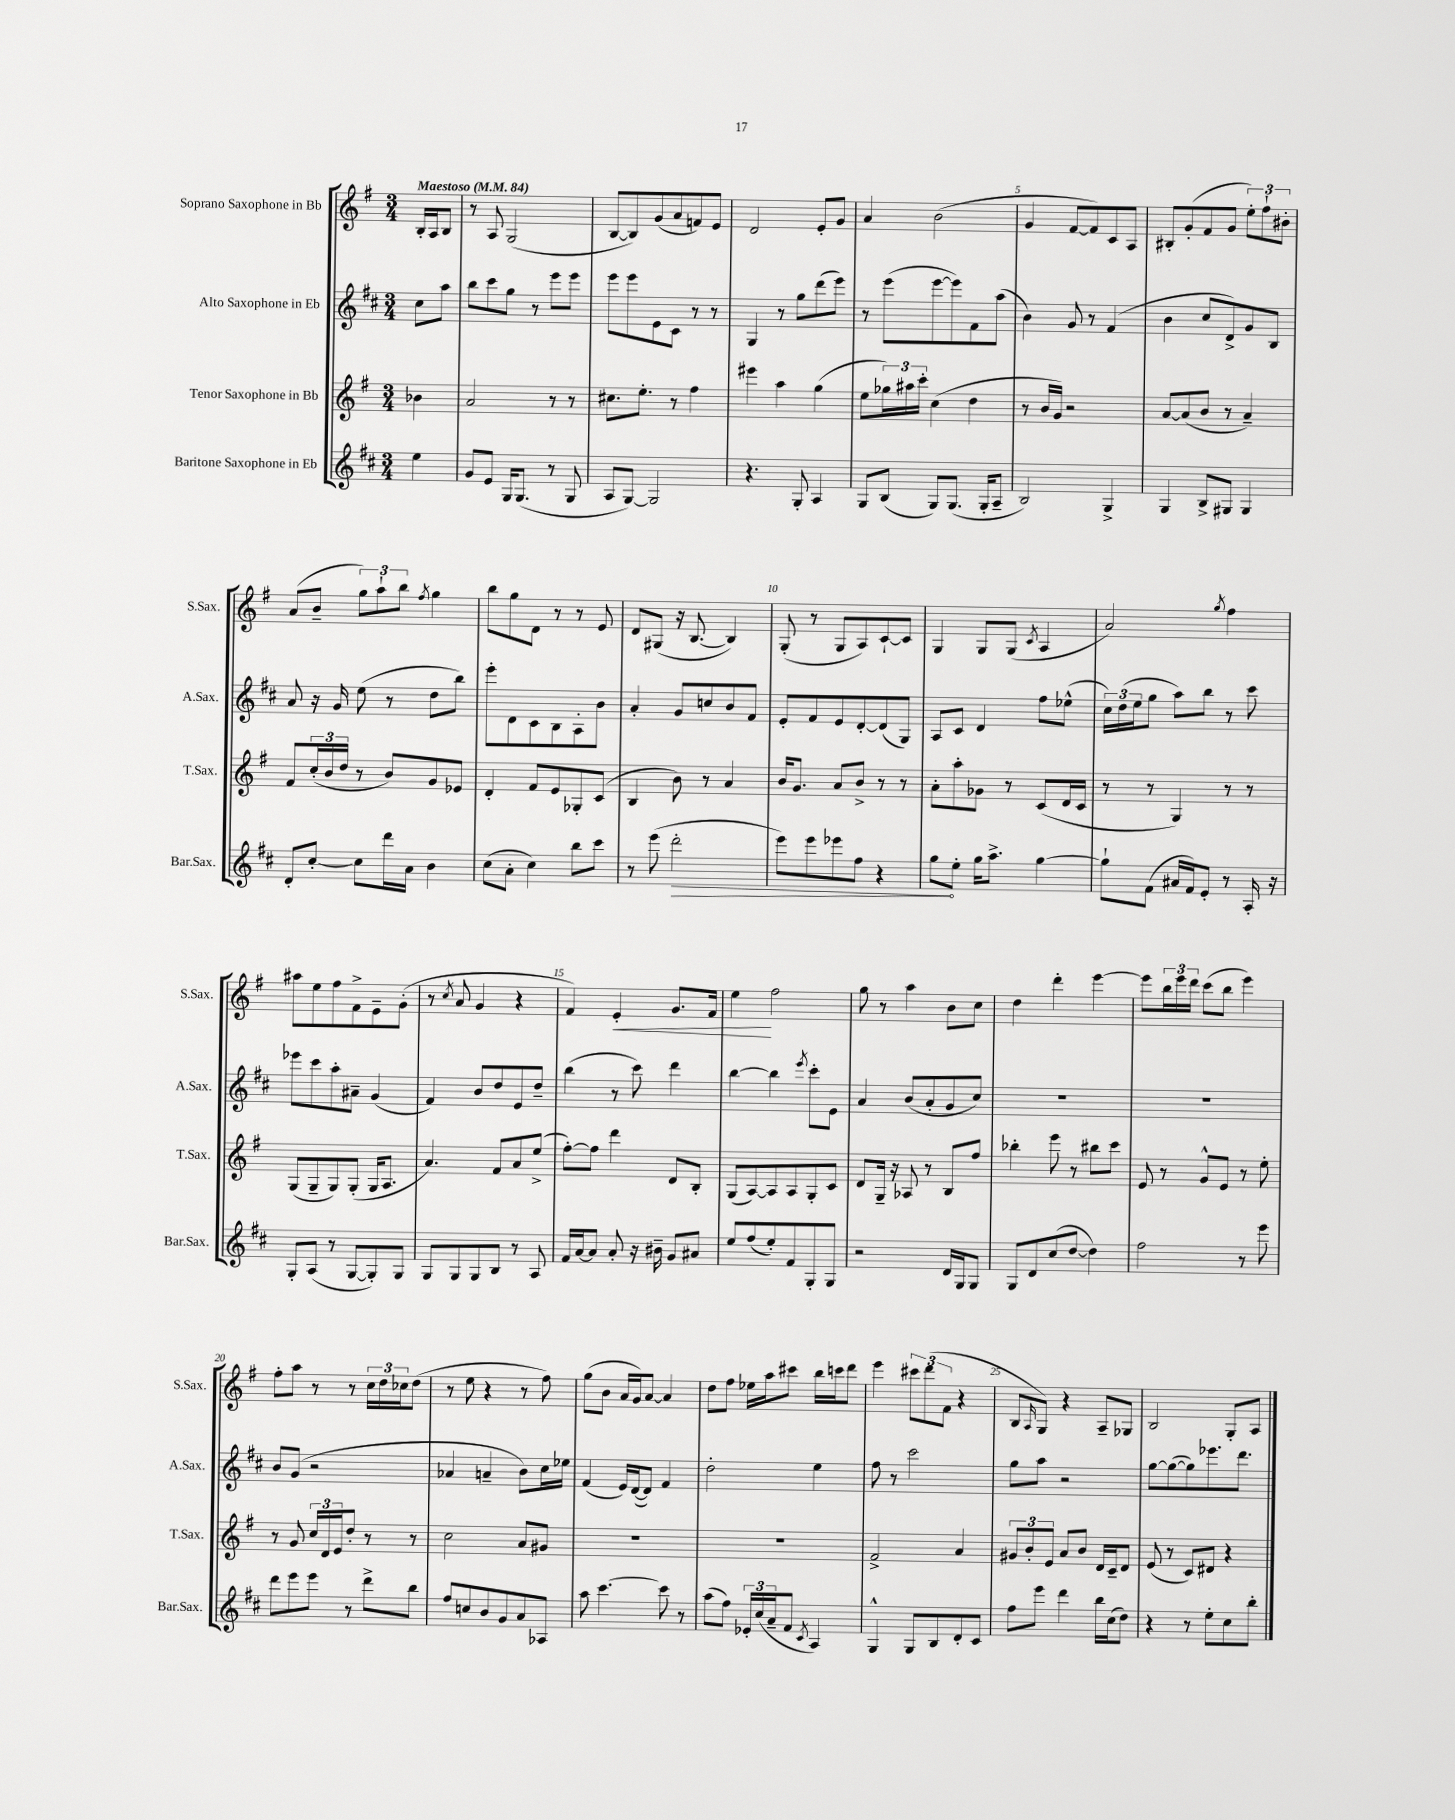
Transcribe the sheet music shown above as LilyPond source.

<<
\new StaffGroup <<
\new Staff = "s0" \with { instrumentName = "Soprano Saxophone in Bb" shortInstrumentName = "S.Sax." } {
    \clef treble \key g \major \numericTimeSignature \time 3/4 \partial 4 \tempo "Maestoso" 4 = 84
    b16-. a16 b8 |
    r8 a8 g2( |
    b8~ b8) g'8( a'8 f'8) e'8 |
    d'2 e'8-. g'8 |
    a'4 b'2( |
    g'4 fis'8~ fis'8) c'8 a8 |
    bis8-. g'8-.( fis'8 g'8 \tuplet 3/2 { e''8-.) fis''8-! bis'8-. } |
    a'8( b'8-- \tuplet 3/2 { g''8) a''8-! b''8 } \acciaccatura { fis''8 } g''4 |
    b''8 g''8 d'8 r8 r8 e'8 |
    d'8 gis8( r16 b8.~ b4) |
    g8-.( r8 g8 a8) c'8~-! c'8 |
    g4 g8 g8( \acciaccatura { c'8 } a4 |
    a'2) \acciaccatura { g''8 } fis''4 |
    ais''8 e''8 fis''8 fis'8-> e'8-- g'8-.( |
    r8 \acciaccatura { c''8 } a'8 g'4 r4 |
    fis'4) e'4-.\< g'8. fis'16 |
    e''4\! fis''2 |
    g''8 r8 a''4 b'8 c''8 |
    d''4 d'''4-. e'''4~ |
    e'''8 \tuplet 3/2 { b''16 e'''16 d'''16 } c'''8( b''8 e'''4) |
    fis''8-. a''8 r8 r8 \tuplet 3/2 { c''16 d''16 ces''16 } d''8( |
    r8 e''8 r4 r8 fis''8) |
    g''8( b'8 a'16 g'16) a'8~ a'4 |
    d''8 fis''8 ees''16 a''16 cis'''8 b''16 c'''16 d'''8 |
    e'''4 \tuplet 3/2 { cis'''8 d'''8( fis'8 } r4 |
    b8 \grace { a16 } g8) r4 a8-- ges8 |
    b2 g8-. a8 \bar "|." |
}
\new Staff = "s1" \with { instrumentName = "Alto Saxophone in Eb" shortInstrumentName = "A.Sax." } {
    \clef treble \key d \major \numericTimeSignature \time 3/4 \partial 4
    cis''8 a''8 |
    b''8 cis'''8 g''8 r8 e'''8 e'''8 |
    e'''8 e'''8 e'8 cis'8 r8 r8 |
    g4 r8 g''8 d'''8( e'''8) |
    r8 e'''8( e'''8~ e'''8) fis'8 a''8( |
    b'4) g'8 r8 fis'4( |
    b'4 cis''8 d'8->) g'8 b8 |
    a'8 r16 g'16 e''8( r8 d''8 b''8) |
    e'''8-. d'8 cis'8 b8 a8-. b'8 |
    a'4-. g'8 c''8 b'8 fis'8 |
    e'8-. fis'8 e'8 d'8~-. d'8( g8) |
    a8 cis'8 d'4 fis''8 ees''8-^( |
    \tuplet 3/2 { cis''16) d''16( e''16 } g''8 a''8) b''8 r8 cis'''8 |
    ees'''8 cis'''8 a''8-. ais'8-- g'4( |
    fis'4) b'8 d''8 e'8 d''8-- |
    b''4( r8 cis'''8) d'''4 |
    b''4~ b''4 \acciaccatura { e'''8 } cis'''8-. e'8 |
    a'4 b'8( a'8-. g'8 cis''8) |
    R2. |
    R2. |
    b'8 g'8( r2 |
    aes'4 a'4-- b'8) cis''16 ees''16 |
    fis'4( e'16) d'16~( d'8) fis'4 |
    d''2-. e''4 |
    fis''8 r8 cis'''2 |
    g''8 a''8 r2 |
    g''8~ g''8~( g''8) ees'''8. d'''8. \bar "|." |
}
\new Staff = "s2" \with { instrumentName = "Tenor Saxophone in Bb" shortInstrumentName = "T.Sax." } {
    \clef treble \key g \major \numericTimeSignature \time 3/4 \partial 4
    bes'4 |
    a'2 r8 r8 |
    cis''8. e''8.-. r8 fis''4 |
    eis'''4 a''4 g''4( |
    e''8 \tuplet 3/2 { ges''16) ais''16 c'''16-. } c''4( d''4 |
    r8 b'16 g'16) r2 |
    a'8~ a'8( b'8 r8 a'4--) |
    fis'8 \tuplet 3/2 { c''16-.( b'16 d''16 } r8 b'8) g'8 ees'8 |
    d'4-. fis'8 e'8 ges8-. c'8( |
    b4 b'8) r8 a'4 |
    b'16 g'8. a'8 b'8-> r8 r8 |
    a'8-. a''8-. ges'8 r8 c'8( d'16 c'16 |
    r8 r8 g4) r8 r8 |
    g8( g8-- g8) g8-.( g16 a8. |
    a'4.) fis'8 a'8 e''8->( |
    fis''8~-.) fis''8 d'''4 d'8 b8-. |
    g8( a8~) a8 a8 g8-. c'8 |
    d'8 g16-- r16 aes8 r8 b8 fis''8 |
    bes''4-. e'''8 r8 bis''8 c'''8 |
    e'8 r8 g'8-^ e'8 r8 e''8-. |
    r8 g'8 \tuplet 3/2 { c''16 d'16 e'16 } d''8-. r8 r8 |
    c''2 a'8 gis'8 |
    R2. |
    R2. |
    fis'2-> a'4 |
    \tuplet 3/2 { gis'8 b'8-. e'8 } a'8 b'8 d'16 c'16-- d'8 |
    e'8( r8 c'8) dis'8 r4 \bar "|." |
}
\new Staff = "s3" \with { instrumentName = "Baritone Saxophone in Eb" shortInstrumentName = "Bar.Sax." } {
    \clef treble \key d \major \numericTimeSignature \time 3/4 \partial 4
    e''4 |
    g'8 e'8 g16 g8.( r8 g8 |
    a8 g8~) g2 |
    r4. g8-. a4 |
    g8 b8( g8) g8.( g16-. a8-- |
    b2) g4-> |
    g4 b8-> gis8 gis4 |
    d'8-. cis''8~-. cis''8 d'''16 a'16 b'4 |
    cis''8( a'8-. cis''4) b''8 cis'''8 |
    r8 e'''8( \once \override Hairpin.circled-tip = ##t d'''2-.\> |
    e'''8) e'''8 ees'''8 fis''8 r4 |
    g''8\! e''8-. g''16 a''8.-> g''4~ |
    g''8-! fis'8( ais'16 fis'16) e'8-. r8 a16-. r16 |
    g8-. a8( r8 g8~ g8-.) g8 |
    g8 g8 g8 b8 r8 a8 |
    fis'16 a'16~ a'8 a'8-. r16 bis'16-- g'8 ais'8 |
    e''8 fis''8( e''8-.) fis'8 g8-. g8 |
    r2 d'16 g16 g8 |
    g8 d'8 cis''8( d''8~ d''4) |
    fis''2 r8 e'''8 |
    d'''8 e'''8 e'''8 r8 d'''8-> b''8 |
    fis''8 c''8 b'8 g'8 a'8 aes8 |
    a''8 cis'''4.~ cis'''8 r8 |
    a''8( fis''8) \tuplet 3/2 { ees'16-. cis''16( a'16-- } fis'8 \acciaccatura { cis'8 } a4) |
    g4-^ g8 b8 d'8-. cis'8 |
    fis''8 e'''8 d'''4 b''16 cis''16( d''8) |
    r4 r8 e''8-. cis''8 b''8-. \bar "|." |
}
>>
>>
\layout { \context { \Score \override BarNumber.break-visibility = ##(#f #t #t) barNumberVisibility = #(every-nth-bar-number-visible 5) } }
